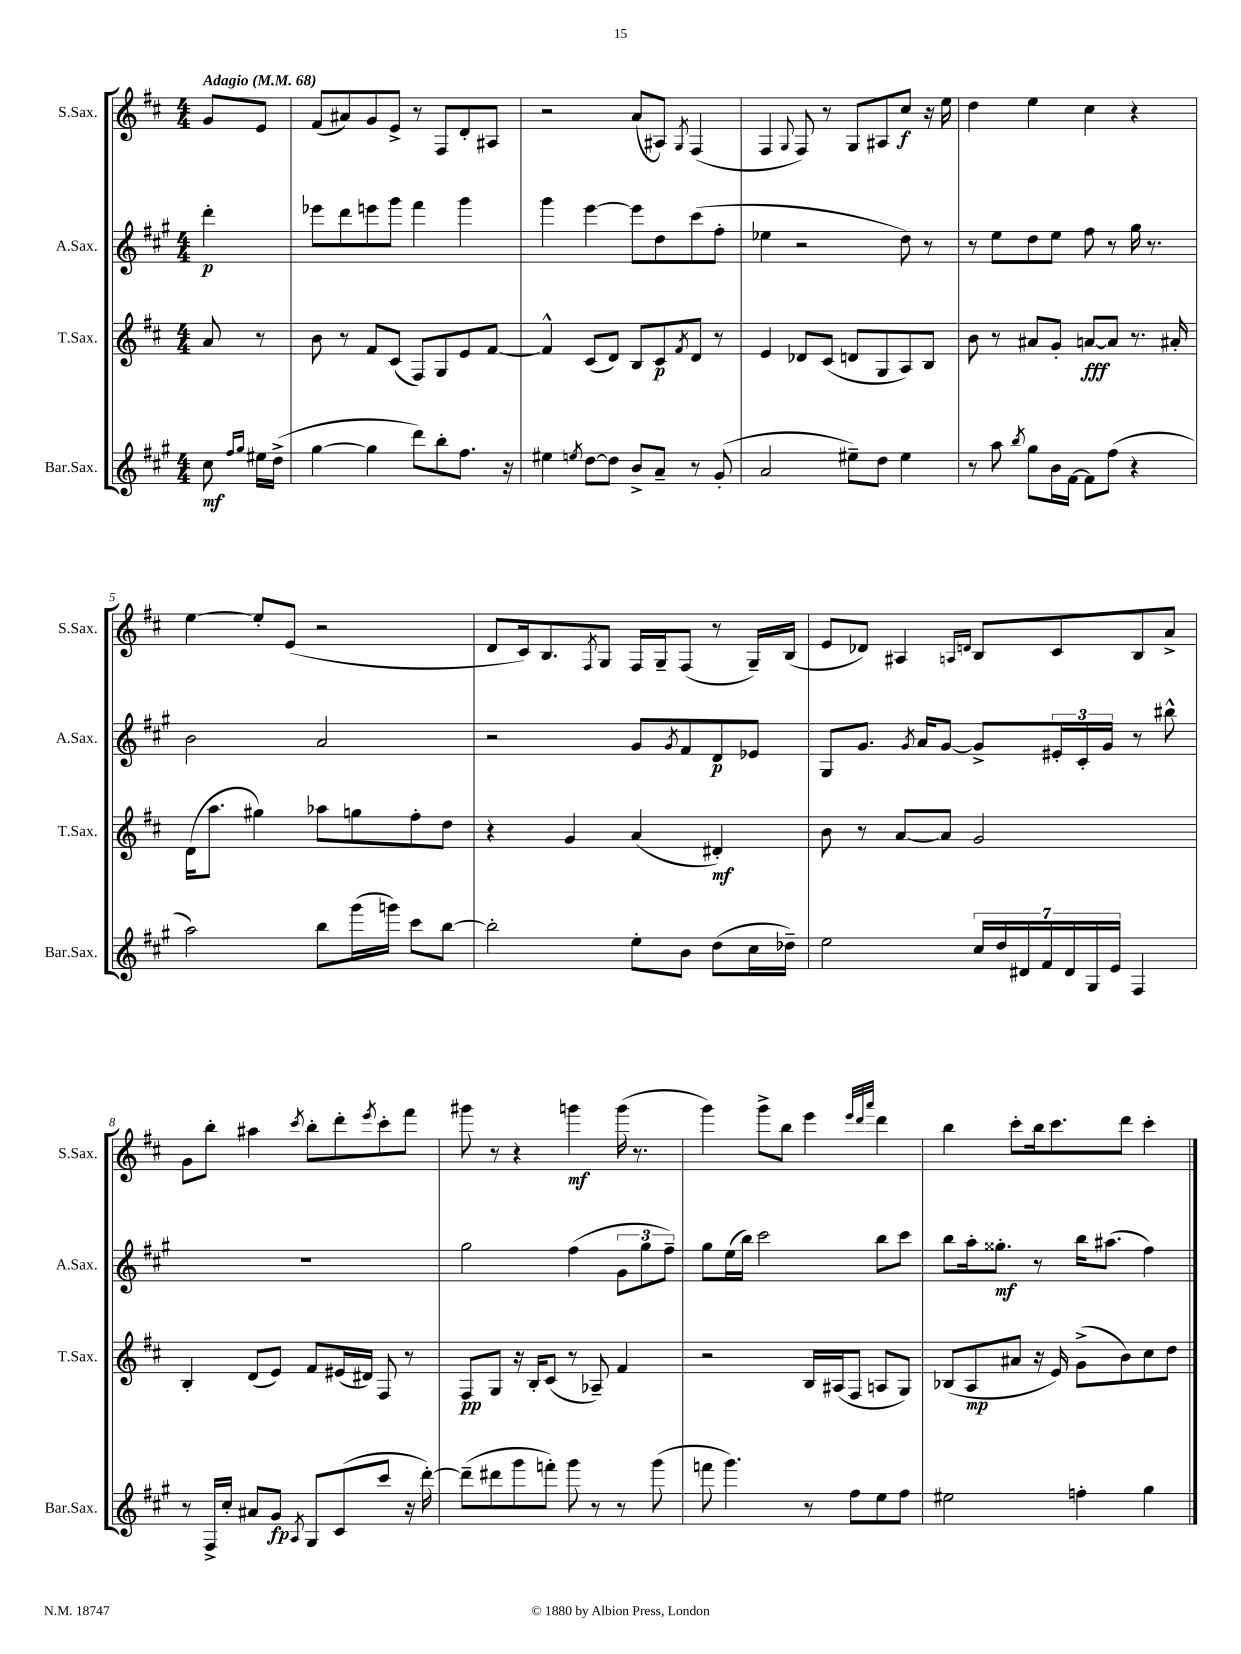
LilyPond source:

<<
\new StaffGroup <<
\new Staff = "s0" \with { instrumentName = "S.Sax." shortInstrumentName = "S.Sax." } {
    \clef treble \key d \major \numericTimeSignature \time 4/4 \partial 4 \tempo "Adagio" 4 = 68
    g'8 e'8 |
    fis'8( ais'8) g'8 e'8-> r8 fis8 d'8-. ais8 |
    r2 a'8( ais8) \acciaccatura { g8 } fis4( |
    fis4 \appoggiatura { g8 } fis8) r8 g8 ais8 cis''8\f r16 e''16 |
    d''4 e''4 cis''4 r4 |
    e''4~ e''8-. e'8( r2 |
    d'8 cis'16) b8. \acciaccatura { fis8 } g8 fis16 g16-- fis8( r8 g16--) b16( |
    e'8 des'8) ais4 \grace { a16 d'16 } b8 cis'8 b8 a'8-> |
    g'8 b''8-. ais''4 \acciaccatura { cis'''8 } b''8-. d'''8-. \acciaccatura { e'''8 } cis'''8-. fis'''8 |
    gis'''8 r8 r4 g'''4\mf g'''16( r8. |
    g'''4) g'''8-> b''8 e'''4 \grace { e'''32 d'''32 a'''32 } d'''4 |
    b''4 cis'''8-. b''16 cis'''8. d'''8 cis'''4-. \bar "|." |
}
\new Staff = "s1" \with { instrumentName = "A.Sax." shortInstrumentName = "A.Sax." } {
    \clef treble \key a \major \numericTimeSignature \time 4/4 \partial 4
    d'''4-.\p |
    ees'''8 d'''8 e'''8 gis'''8 fis'''4 gis'''4 |
    gis'''4 e'''4~ e'''8 d''8 cis'''8( fis''8-. |
    ees''4 r2 d''8) r8 |
    r8 e''8 d''8 e''8 fis''8 r8 gis''16 r8. |
    b'2 a'2 |
    r2 gis'8 \acciaccatura { gis'8 } fis'8 d'8\p ees'8 |
    gis8 gis'8. \acciaccatura { gis'8 } a'16 gis'8~ gis'8-> \tuplet 3/2 { eis'16-. cis'16-. gis'16 } r8 bis''8-^ |
    R1 |
    gis''2 fis''4( \tuplet 3/2 { gis'8 gis''8 fis''8--) } |
    gis''8 e''16( b''16) cis'''2 b''8 cis'''8 |
    b''8 a''16-. gisis''8.-.\mf r8 b''16 ais''8.( fis''4) \bar "|." |
}
\new Staff = "s2" \with { instrumentName = "T.Sax." shortInstrumentName = "T.Sax." } {
    \clef treble \key d \major \numericTimeSignature \time 4/4 \partial 4
    a'8 r8 |
    b'8 r8 fis'8 cis'8( fis8) g8 e'8 fis'8~ |
    fis'4-^ cis'8( d'8) b8 cis'8\p \acciaccatura { fis'8 } d'8 r8 |
    e'4 des'8 cis'8( d'8 g8 a8) b8 |
    b'8 r8 ais'8 g'8-. a'8~\fff a'8 r8. ais'16-. |
    d'16( a''8. gis''4) aes''8 g''8 fis''8-. d''8 |
    r4 g'4 a'4( dis'4-.\mf) |
    b'8 r8 a'8~ a'8 g'2 |
    b4-. d'8( e'8) fis'8 eis'16( dis'16) fis8 r8 |
    fis8\pp g8 r16 b16-. cis'8( r8 aes8--) fis'4 |
    r2 b16 ais16( fis8 a8 g8) |
    bes8( a8\mp ais'8 r16 e'16) g'8->( b'8) cis''8 d''8 \bar "|." |
}
\new Staff = "s3" \with { instrumentName = "Bar.Sax." shortInstrumentName = "Bar.Sax." } {
    \clef treble \key a \major \numericTimeSignature \time 4/4 \partial 4
    cis''8\mf \grace { fis''16 gis''16 } eis''16 d''16->( |
    gis''4~ gis''4 d'''8) b''8-. fis''8. r16 |
    eis''4 \acciaccatura { e''8 } d''8~ d''8 b'8-> a'8-- r8 gis'8-.( |
    a'2 eis''8--) d''8 eis''4 |
    r8 a''8 \acciaccatura { b''8 } gis''8 b'16 fis'16~ fis'8 fis''8( r4 |
    a''2) b''8 gis'''16( g'''16) cis'''8 b''8~ |
    b''2-. e''8-. b'8 d''8( cis''16 des''16--) |
    e''2 \tuplet 7/4 { cis''16 d''16 dis'16 fis'16 dis'16 gis16 e'16 } fis4 |
    r8 fis16-> cis''16-. ais'8 gis'8\fp \acciaccatura { a8 } gis8 cis'8( cis'''8 r16 d'''16~-.) |
    d'''8--( dis'''8 gis'''8 f'''8-.) gis'''8 r8 r8 gis'''8( |
    f'''8 gis'''4.) r8 fis''8 e''8 fis''8 |
    eis''2 f''4-. gis''4 \bar "|." |
}
>>
>>
